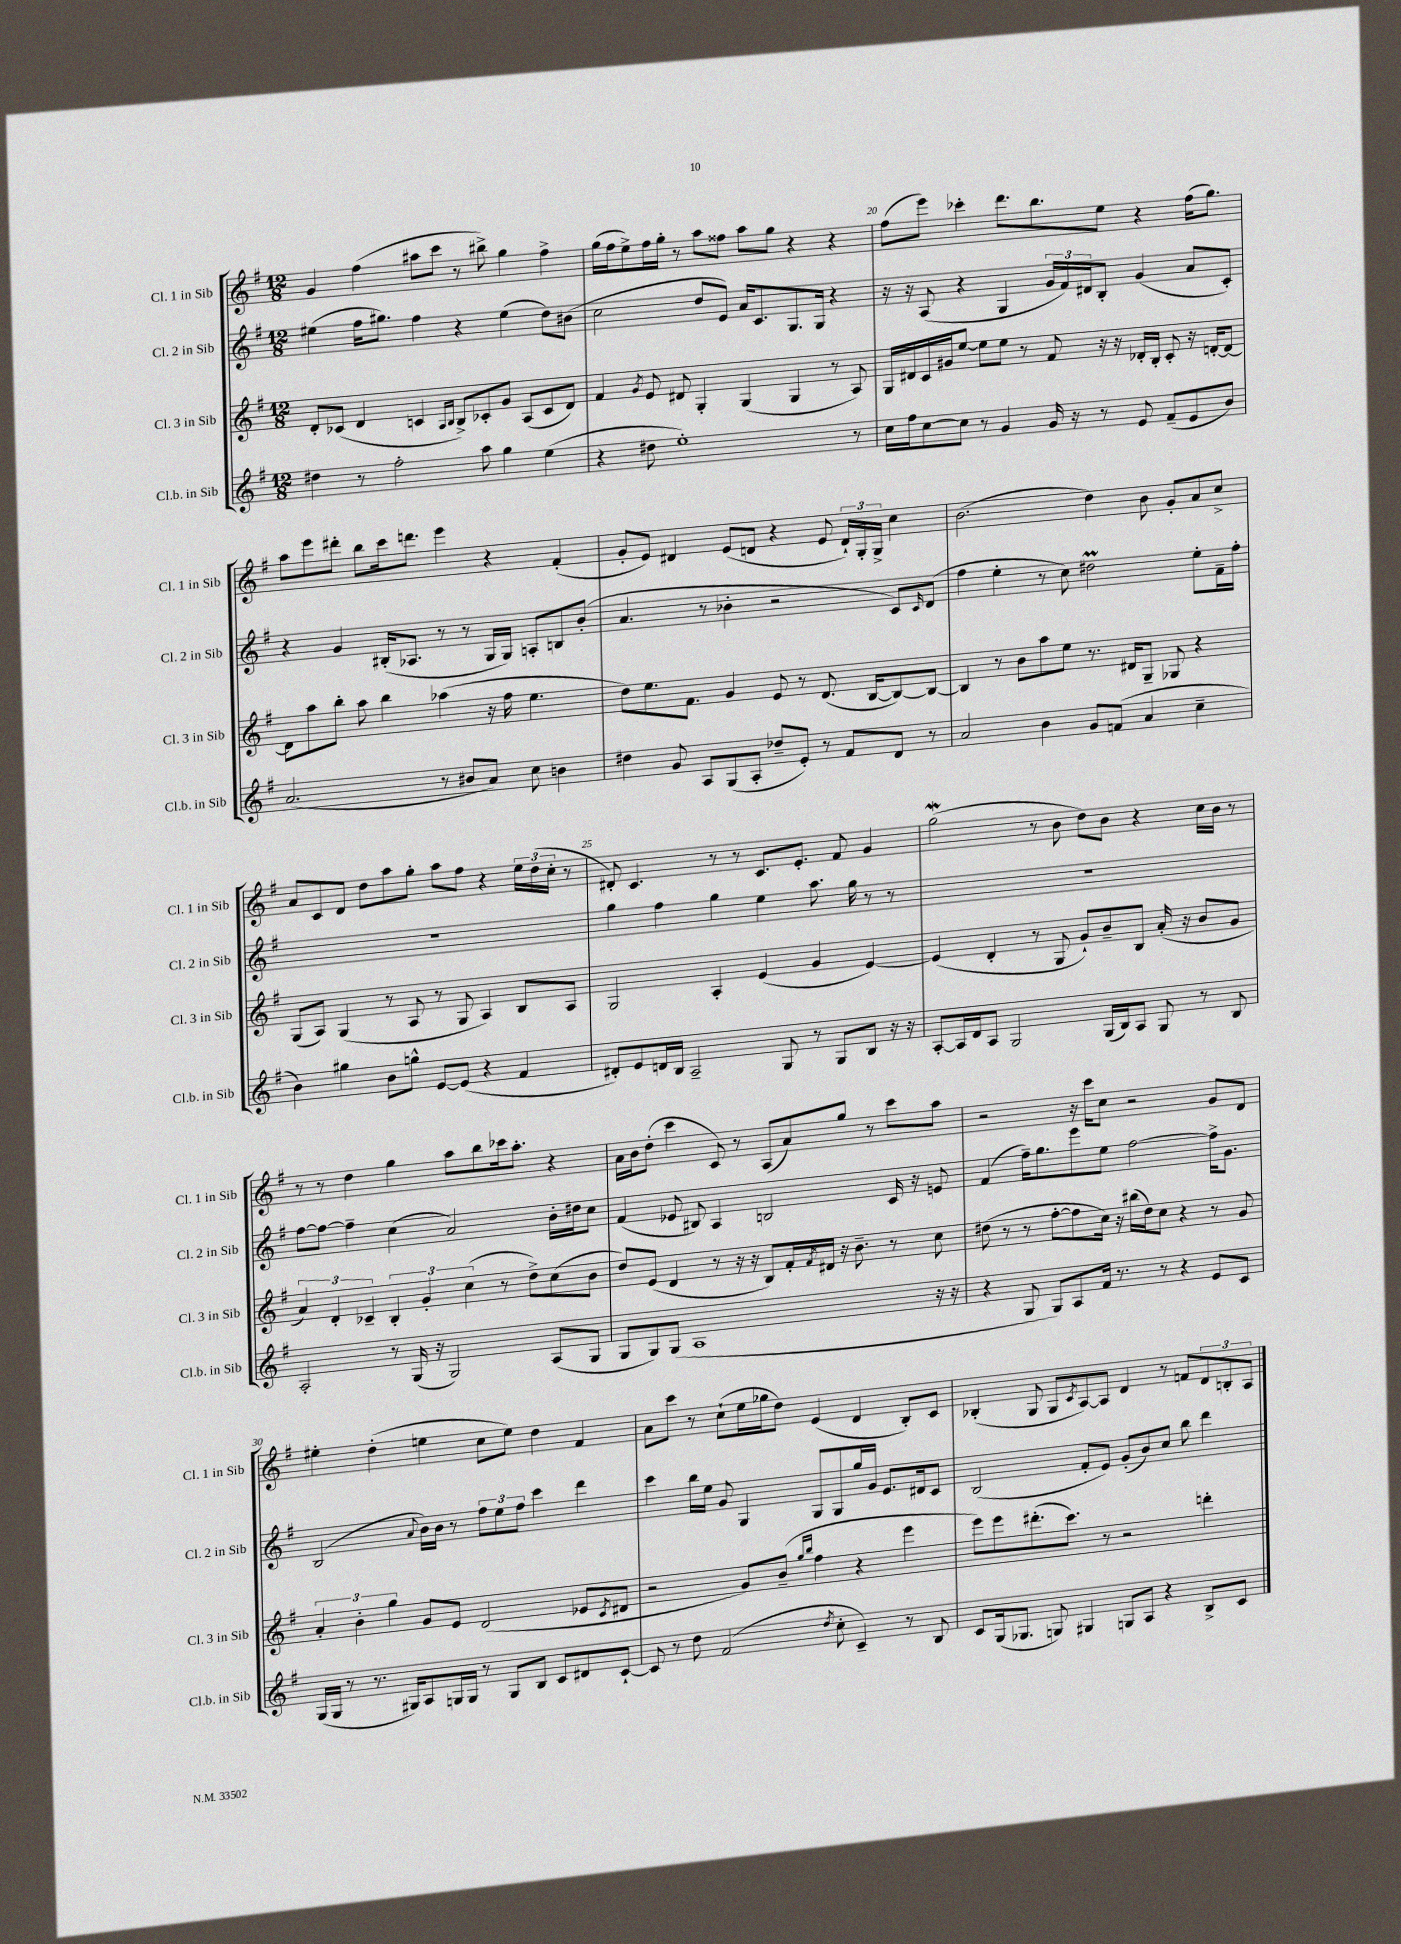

**kern	**kern	**kern	**kern
*staff4	*staff3	*staff2	*staff1
*clefG2	*clefG2	*clefG2	*clefG2
*k[f#]	*k[f#]	*k[f#]	*k[f#]
*M12/8	*M12/8	*M12/8	*M12/8
4dd#\	8d'/L	(4ee#\	4g/
.	(8c-/J	.	.
8r	4d/	16ff#\LK	(4ff#\
.	.	8.gg#\J)	.
2ff#'\	.	.	.
.	4c/	4ff#\	8aa#\L
.	.	.	8ccc\J
.	16qqA/LL	.	.
.	16qqB/JJ	.	.
.	8B^/L)	4r	8r
8aa\	8c-'/	.	8bb#^\)
4gg\	8g/J	(4ee#\	4gg\
.	(8A/L	.	.
(4ee\	8c-/	8dd\L)	4ff#^\
.	8d/J)	(8b#\J	.
=	=	=	=
4r	4f#/	2cc\	(16gg\LL
.	.	.	16ff#\J
.	.	.	8ee^\)
.	8qg/	.	.
8dd#\	8e/	.	16ff#\L
.	.	.	16gg'\JJ
1ee')	8d#/	.	8r
.	4G'/	8dd/L	8aa\L
.	.	8e/J)	8ff##\J
.	(4G/	16a/LK	8aa\L
.	.	8.c/	.
.	.	.	8gg\J
.	4G/	8.G/	4r
.	.	16G/Jk	.
.	8r	4r	4r
8r	8A/)	.	.
=	=	=	=
16cc\LL	16G/LL	16r	(8ff#\L
16ff#\J	16d#/	16r	.
[8cc\	16c/	(8A/	8eee\J)
.	16g#/J	.	.
8cc\]J	[8ee/J	4r	4ccc-'\
8r	8ee\]L	.	.
4g/	8ee\J	4G/	8.ddd\L
.	8r	.	.
.	.	.	8.bb\
16g/	8f#/	24g/LL	.
.	.	24f#/)	.
16r	.	.	.
.	.	24d#/J	.
8r	16r	8B'/J	8ee\J
.	16r	.	.
8e/	16d-'/LL	(4g/	4r
.	16B'/JJ	.	.
(8f#~/L	8c'/	.	.
8e/	16r	8a/L	(16ff#\LK
.	[16d'/LK	.	8.gg\J)
8b/J)	8d/_J	8c'/J)	.
=	=	=	=
(2.a/	8d\]L	4r	8aa\L
.	8aa\	.	8eee\
.	8bb'\J	4g/	8ddd#'\J
.	8aa\	.	8bb\L
.	4bb\	(16B#'/LK	16ccc\k
.	.	8.A-/J	8.ddd\J
8r	(4aa-\	8r	4eee\
8b#/L	.	8r	.
8a/J)	16r	16G/LL	4r
.	16ff#\	16G/JJ)	.
8cc\	4.ee\	8A'/L	.
4b\	.	8B/	(4f#'/
.	.	(8b'/J	.
=	=	=	=
4dd#\	8dd\L)	4.a/	8g'/L
.	8.ee\	.	8e/J)
8g/	.	.	4d#/
.	8.f#\J	.	.
8A/L	.	8r	.
(8G/	4g/	4b-'\	(8e/L
8A'/J	.	.	8d/J
8dd-~/L	8e/	2r	4r
8e'/J)	8r	.	.
8r	(8.d/	.	8e/
8f#/L	.	.	24d`/LL)
.	.	.	24G'/
.	[16B/LK	.	.
.	.	.	24G^/JJ
8d/J	8B/_)	8c/L)	4cc\
.	.	16qqc/	.
8r	8B/_J	(8d/J	.
=	=	=	=
2a/	4B/]	4ff#\	(2.b\
.	8r	4ee'\	.
.	8b\L	.	.
4b\	8aa\	8r	.
.	8ee\J	8cc\)	.
8g/L	8.r	2dd#\	4dd\)
(8f/J	.	.	.
.	16d#/LK	.	.
4a/	8G~/J	.	8b\
.	8G-/	.	8g'/L
4cc~\	4r	8ee'\L	8a/
.	.	16f#~\L	8cc^/J
.	.	16ff#'\JJ	.
=	=	=	=
4b\)	(8G/L	1.r	8a/L
.	8A/J)	.	8c/
4gg#\	(4G/	.	8d/J
.	.	.	8dd\L
8b\L	8r	.	8aa\
8gg^^\J	8A/	.	8gg'\J
[8e/L	8r	.	8aa\L
(8e/]J	8G/	.	8ff#\J
4r	4A/)	.	4r
4f#/	8B/L	.	24ee\LL
.	.	.	(24dd\
.	.	.	24cc'\JJ
.	8A/J	.	8r
=	=	=	=
8d#'/L)	2G/	4gg\	8d#'/)
8e/	.	.	4.c/
16d/L	.	4ff#\	.
16B/JJ	.	.	.
2A~/	.	.	.
.	4A'/	4gg\	8r
.	.	.	8r
.	(4e/	4ee\	8.c/L
8G/	.	.	.
.	.	.	8.e'/J
8r	4g/	8.aa\	.
8G/L	.	.	8f#/
.	.	16gg\	.
8B/J	[4e/)	8r	4g/
16r	.	8r	.
16r	.	.	.
=	=	=	=
[8A'/L	(4e/]	1.r	(2gg\
16A/]L	.	.	.
16d/J	.	.	.
8A/J	4d'/	.	.
2G/	.	.	.
.	8r	.	8r
.	8G/	.	8b\
.	8g`/L)	.	8dd\L)
(16G/LL	8b~/	.	8b\J
16B/J)	.	.	.
8A/J	8B/J	.	4r
8G/	(16a'/	.	.
.	16r	.	.
8r	8b/L	.	16cc\LL
.	.	.	16b\JJ
8B/	8g/J	.	8r
=	=	=	=
2A'/	6a/)	[8ff#\L	8r
.	.	8ff#\_J	8r
.	6d'/	.	.
.	.	4ff#~\]	4dd\
.	6c-~/	.	.
8r	6B'/	(4cc\	4gg\
(16G/	.	.	.
.	6g'/	.	.
16r	.	.	.
2G/)	.	2a/)	8aa\L
.	(6cc\	.	.
.	.	.	8bb\
.	8r	.	16ccc-\k
.	.	.	8.aa'\J
.	8dd^\L)	.	.
(8A/L	(8cc\	16b'\LL	4r
.	.	16dd#\J	.
8G/J	8b\J	8cc\J	.
=	=	=	=
8G/L	8dd/L)	(4f#/	16a\LL
.	.	.	16b\J
8G/)	(8e/J	.	(8dd'\J
(8G/J	4d/	8e-/	4ccc\
1A	.	8B#/)	.
.	8r	4A/	8c/)
.	16r	.	8r
.	16r	.	.
.	8B/L)	2B/	(8A/L
.	16f#'/L	.	8a/)
.	8qf#/	.	.
.	16d#/JJ	.	.
.	16r	.	8gg/J
.	8.b~\	.	.
.	.	.	8r
.	8r	16c/	8ccc\L
.	.	16r	.
16r	8cc\	8e/	8aa\J
16r	.	.	.
=	=	=	=
4r	(8dd#\	(4f#/	2r
.	8r	.	.
8G/	8r	16ff#~\LK)	.
.	.	8.gg\	.
8G/L)	[8ff#'\L	.	.
8A/	8ff#\]	8eee\	16r
.	.	.	16ccc\LK
16f#/Jk	16cc\Jk)	8ee\J	8cc\J
8.r	16r	.	.
.	(16bb#\LL	[2ff#\	2r
.	16dd#\J)	.	.
8r	8cc\J	.	.
4r	4r	.	.
8e/L	8r	16ff#^\]LK	8g/L
.	.	8.g\J	.
8c/J	8g/	.	8d/J
=	=	=	=
(16G/LL	6a'/	(2B/	4ee#'\
16G/JJ	.	.	.
8r	.	.	.
.	6b'\	.	.
8.r	.	.	(4dd'\
.	6gg\	.	.
16G#/LK)	.	.	.
.	.	8qqa/	.
8A/	8g/L	16b\LL)	4ee\
.	.	16b\JJ	.
16G/L	8e/J	8r	.
16G/JJ	.	.	.
8r	(2d/	12ff#\L	8cc\L
.	.	12ee\	.
8G/L	.	.	8ee\J)
.	.	12ff#\J	.
8B/J	.	4ccc\	4dd\
8c/L	.	.	.
8d#/	8e-/L	4ddd\	4f#/
.	8qc/	.	.
[8c`/J	8d#/J	.	.
=	=	=	=
8c/]	2r	4ccc\	8a\L
8r	.	.	8ccc\J
8dd\	.	16bb\LL	8r
.	.	16ee\JJ	.
(2f#/	.	8g/	(8cc`\L
.	8g/L)	4G/	16ee\L
.	.	.	16gg-\J
.	(8b~/J	.	8dd\J)
.	16qqgg/LL	.	.
.	16qqbb/JJ	.	.
.	4ff#\	8G/L	(4e/
8qdd/	.	.	.
8cc'\	.	8G/	.
4c~/)	4r	16gg/L	4d/
.	.	16g/JJ	.
.	.	8.e/L	.
8r	4eee\	.	8B'/L)
.	.	16d#/k	.
8B/	.	8c/J	8c/J
=	=	=	=
8c/L	8eee\L)	(2B/	(4B-'/
(16G/k	8eee\	.	.
8.G-/J	.	.	.
.	(8.ddd#'\	.	8G/
8G/)	.	.	8G/L
.	8.ccc\J)	.	.
.	.	.	8qc/
4G#/	.	8f#'/L	[8A/)
.	8r	8e/J)	8A/]J
8G/L	2r	(8g'/L	4d/
8A/J	.	8b/)	.
4r	.	8cc/J	8r
.	.	8bb\	8f/L
8B^/L	4ddd'\	4ddd\	12d/
.	.	.	12B'/
8c/J	.	.	.
.	.	.	12A/J
==	==	==	==
*-	*-	*-	*-
